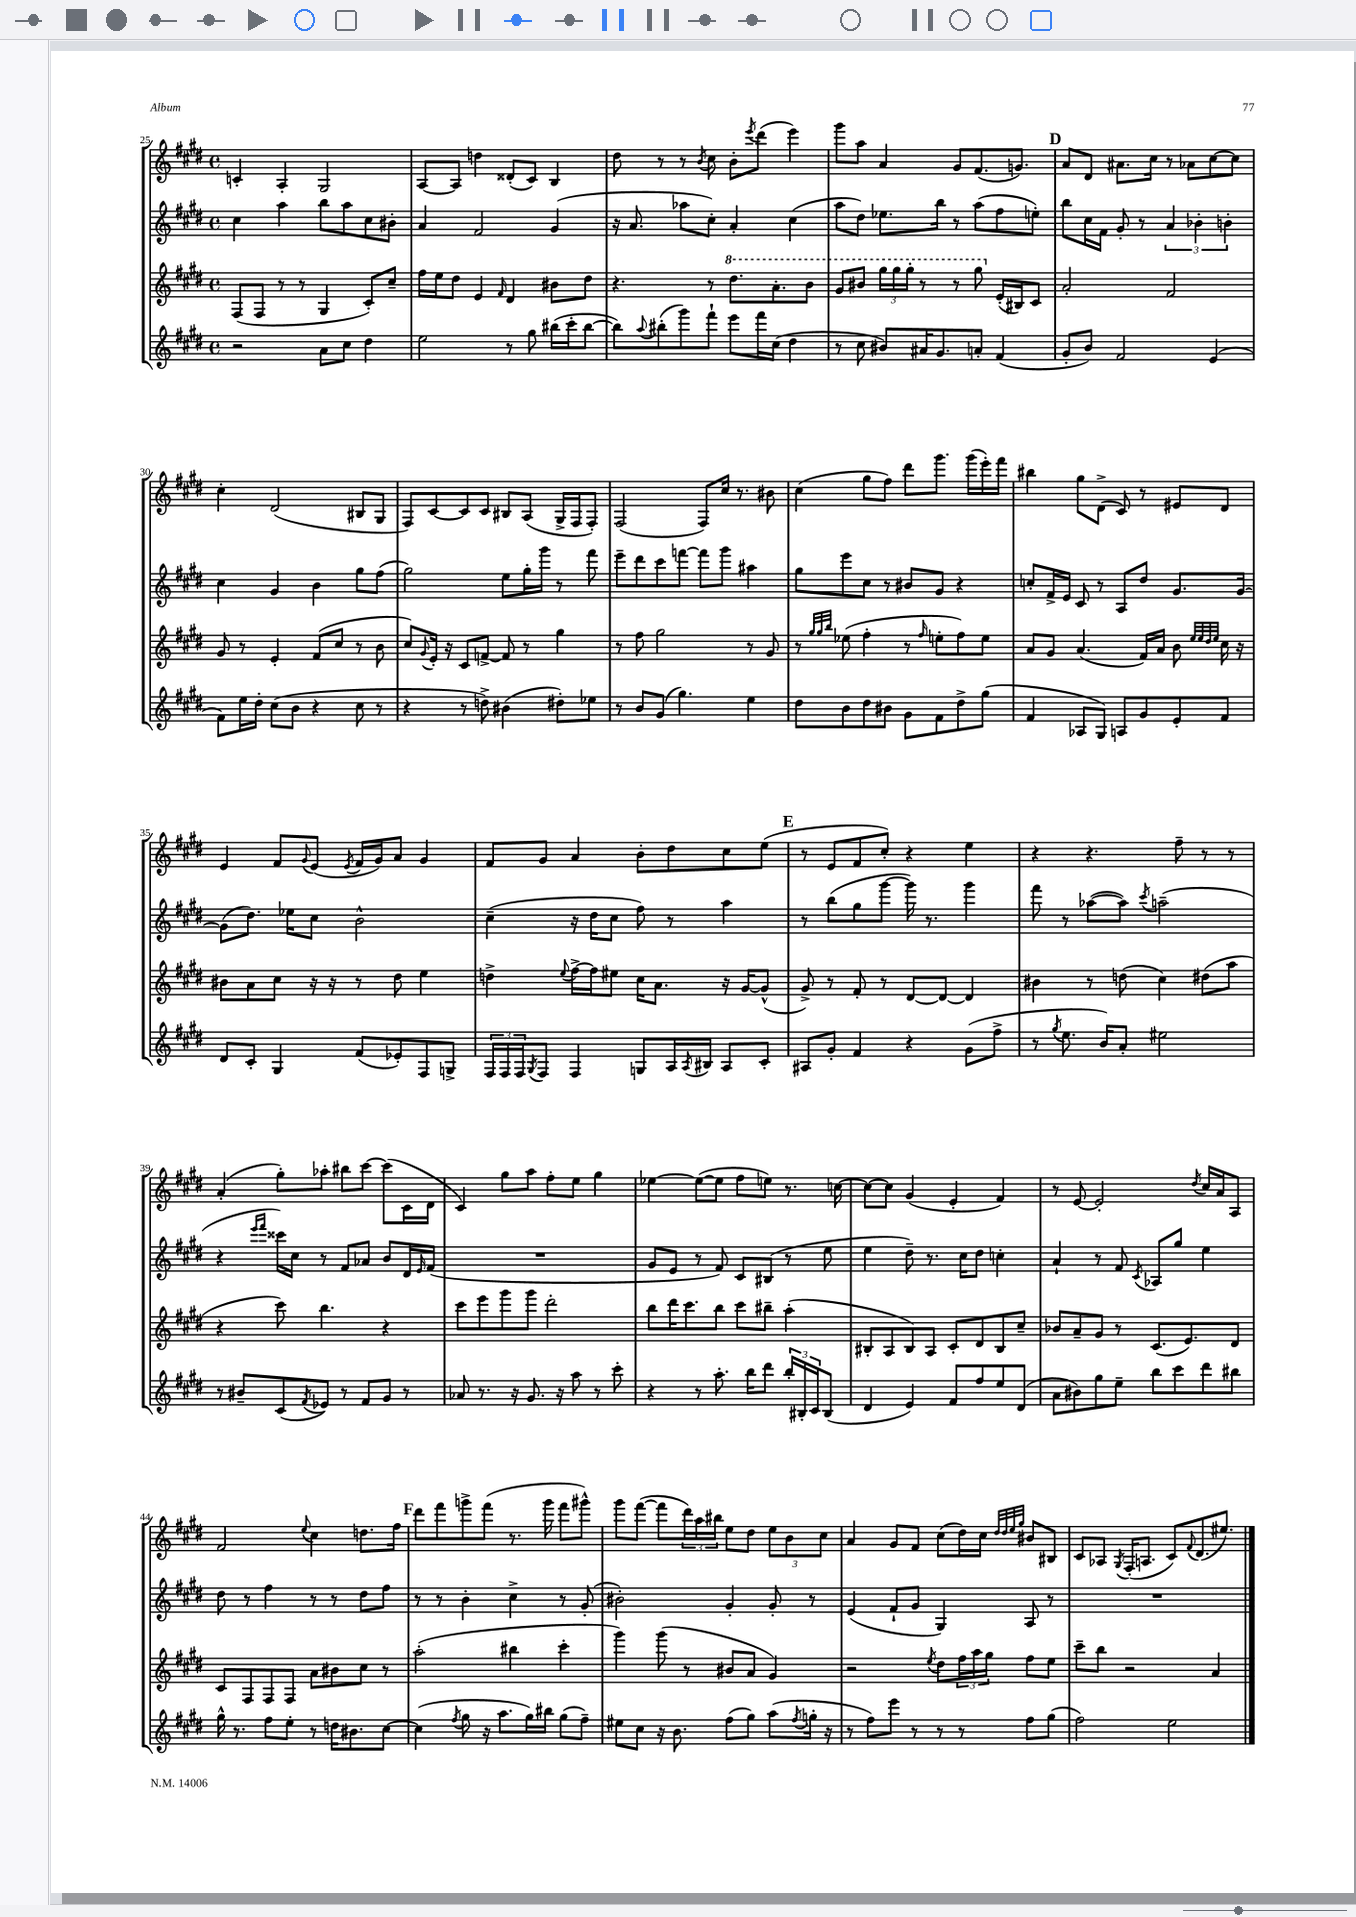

**kern	**kern	**kern	**kern
*part4	*part3	*part2	*part1
*staff4	*staff3	*staff2	*staff1
*clefG2	*clefG2	*clefG2	*clefG2
*k[f#c#g#d#]	*k[f#c#g#d#]	*k[f#c#g#d#]	*k[f#c#g#d#]
*M4/4	*M4/4	*M4/4	*M4/4
*met(c)	*met(c)	*met(c)	*met(c)
=25	=25	=25	=25
2r	(8F#/L	4cc#\	4cn'/
.	8F#/J	.	.
.	8r	4aa\	4A'/
.	8r	.	.
8a\L	4G#/	8bb\L	2G#/
8cc#\J	.	8aa\	.
4dd#\	8c#'/L)	8cc#\	.
.	8cc#~/J	8b#X'\J	.
=26	=26	=26	=26
2ee\	16ff#\LL	4a/	[8A/L
.	16ee\J	.	.
.	8dd#\J	.	8A/J]
.	4e/	2f#/	4ddn\
.	16qqf#/	.	.
8r	4d#/	.	(8d##X'/L
8gg#\	.	.	8c#/J)
(16bb#X\LL	8b#X\L	(4g#/	4B/
16ccc#'\J	.	.	.
[8bb#\J	8dd#\J	.	.
=27	=27	=27	=27
8bb#\L])	4.r	16r	8dd#\
.	.	8.a/	.
8qqaa/	.	.	.
(8bb#X'\	.	.	8r
8ggg#\)	.	8aa-X\L	8r
.	.	.	8qb/
8fff#`\J	8r	8cc#'\J)	8cc#\
*	*8va	*	*
8eee\L	8.ddd#\L	4a'/	8b'\L
.	.	.	8qeee/
16fff#\L	.	.	(8ddd#\J
(16cc#\JJ	8.aa'\	.	.
4dd#\	.	(4cc#\	4eee\)
.	8bb\J	.	.
=28	=28	=28	=28
8r	8gg#/L	8aa\L	8ggg#\L
8cc#\	8bb#X/J	8dd#\J)	8aa\J
8b#X/L)	24ggg#\LL	8.ee-X\L	4a/
.	24ggg#\	.	.
.	24ggg#'\JJ	.	.
16a#X/K	8r	.	.
8.g#/	.	16bb\Jk	.
.	8r	8r	8g#/L
8an'/J	8ggg#\	(8aa\L	(8.f#/
*	*X8va	*	*
(4f#/	(16e'/LL	8ff#\	.
.	16B#X/J)	.	8.gn/J)
.	8c#/J	8een'\J)	.
!!LO:REH:place=s1:t=D
=29	=29	=29	=29
8g#'/L	2a'/	8bb\L	8a/L
8b/J)	.	16cc#\L	8d#/J
.	.	16f#\JJ	.
2f#/	.	8g#'/	8.a#X\L
.	.	8r	.
.	.	.	16cc#\Jk
.	2f#/	6a/	8r
.	.	.	8a-X\L
.	.	6b-X'\	.
(4e/	.	.	[8cc#\
.	.	6bn'\	.
.	.	.	8cc#\J]
!!LO:LB:g=z
=30	=30	=30	=30
8f#\L)	8g#/	4cc#\	4cc#'\
16ee\L	8r	.	.
16dd#'\JJ	.	.	.
(8cc#\L	4e'/	4g#/	(2d#/
8b\J	.	.	.
4r	(8f#/L	4b\	.
.	8cc#/J	.	.
8cc#\	8r	8gg#\L	8B#X/L
8r	8b\	(8ff#\J	8G#/J
=31	=31	=31	=31
4r	8cc#/L)	2gg#\)	8F#/L)
.	8qqg#/	.	.
.	16e'/Jk	.	[8c#/
.	16r	.	.
8r	8c#/L	.	8c#/]
8ddn^\)	[8fn^/J	.	8c#/J
(4b#X\	8f/]	8ee\L	8B#X/L
.	8r	16gg#'\L	(8A/J
.	.	16ggg#\JJ	.
8dd#X'\L)	4gg#\	8r	16G#^/LL
.	.	.	16F#/J
8ee-X\J	.	8fff#\	8F#'/J)
=32	=32	=32	=32
8r	8r	8eee~\L	(2F#/
8b/L	8ff#\	8ddd#\	.
(8g#/J	2gg#\	8ccc#\	.
4.gg#\)	.	[8fffn\J	.
.	.	8fff\L]	8F#/L)
.	.	8ggg#\J	16cc#/Jk
.	.	.	8.r
4ee\	8r	4aa#X\	.
.	8g#/	.	8b#X\
=33	=33	=33	=33
8dd#\L	8r	8gg#\L	(4cc#\
.	32qqgg#/LLL	.	.
.	32qqgg#/	.	.
.	32qqbb/JJJ	.	.
8b\	(8ee-X\	8eee\	.
8dd#\	4ff#'\	8cc#\J	8gg#\L
8b#X\J	.	8r	8ff#\J)
8g#\L	8r	8b#X/L	8ddd#\L
.	16qqff#/	.	.
8f#\	8een'\L	8g#/J	8.ggg#\J
8dd#^\	8ff#\)	4r	.
.	.	.	(16ggg#\LL
(8gg#\J	8ee\J	.	16eee'\)
.	.	.	16fff#\JJ
=34	=34	=34	=34
4f#/	8a/L	8ccn'/L	4bb#X\
.	8g#/J	16f#^/L	.
.	.	16e/JJ	.
8A-X/L	(4.a/	8c#/	8gg#\L
8G#/J)	.	8r	(8d#^\J
8An/L	.	8A/L	8c#/)
8g#/	16f#/LL)	8dd#/J	8r
.	16a/JJ	.	.
8e'/	8b\	8.g#/L	8e#X/L
.	32qqee/LLL	.	.
.	32qqee/	.	.
.	32qqdd#/	.	.
.	32qqee/JJJ	.	.
8f#/J	16cc#\	.	8d#/J
.	16r	[16g#/Jk	.
!!LO:LB:g=z
=35	=35	=35	=35
8d#/L	8b#X\L	(8g#\L]	4e/
8c#'/J	8a\	8.dd#\J)	.
4G#/	8cc#\J	.	8f#/L
.	.	16ee-X\KL	.
.	.	.	8qqg#/
.	16r	8cc#\J	(8e/J
.	16r	.	.
.	.	.	8qe/
(8f#/L	8r	2b^^\	16f#/LL
.	.	.	16g#/J)
8e-X'/)	8dd#\	.	8a/J
8F#/	4ee\	.	4g#/
8Gn^/J	.	.	.
=36	=36	=36	=36
24F#/LL	4ddn^\	(4cc#~\	8f#/L
24F#/	.	.	.
24F#/J	.	.	.
8qG#/	.	.	.
8F#/J	.	.	8g#/J
.	8qqee/	.	.
4F#/	[16ff#^\LL	16r	4a/
.	16ff#\J]	16dd#\KL	.
.	8ee#X\J	8cc#\J	.
8Gn/L	16cc#\KL	8ff#\)	8b'\L
.	8.a\J	.	.
16A/L	.	8r	8dd#\
8qA/	.	.	.
16B#X/JJ	.	.	.
8A/L	16r	4aa\	8cc#\
.	[16g#/KL	.	.
8c#'/J	(8g#^^/J]	.	(8ee\J
!!LO:REH:place=s1:t=E
=37	=37	=37	=37
8A#X/L	8g#^/)	8r	8r
8g#'/J	8r	(8bb\L	8e/L
4f#/	8f#'/	8gg#\	8f#/
.	8r	[8ggg#\J	8cc#'/J)
4r	[8d#/L	16ggg#\])	4r
.	.	8.r	.
.	8d#/J_	.	.
(8g#\L	4d#/]	4ggg#\	4ee\
8ff#^\J	.	.	.
=38	=38	=38	=38
8r	4b#X\	8fff#\	4r
8qgg#/	.	.	.
8.ee\	.	8r	.
.	8r	([8aa-X\L	4.r
16b/KL)	.	.	.
8a'/J	(8ddn\	8aa-\J])	.
.	.	8qccc#/	.
2ee#X\	4cc#\)	(2aan~\	.
.	.	.	8ff#~\
.	(8dd#X\L	.	8r
.	8aa\J	.	8r
!!LO:LB:g=z
=39	=39	=39	=39
8r	4r	4r	(4a'/
8b#X~/L	.	.	.
.	.	16qqeee/LL	.
.	.	16qqfff#/JJ	.
(8c#/	8ccc#\)	16ccc##X\LL)	8gg#'\L)
.	.	16cc#\JJ	.
8qf#/	.	.	.
8e-X/J)	4.bb\	8r	8aa-X'\J
8r	.	8f#/L	8bb#X\L
8f#/L	.	8a-X/J	[8ccc#\J
8g#/J	4r	8b/L	(8ccc#\L]
8r	.	16d#/L	16c#\L
.	.	16qqe/	.
.	.	(16f#/JJ	16d#\JJ
=40	=40	=40	=40
8a-X/	8ccc#\L	1r	4c#/)
8.r	8eee\	.	.
.	8ggg#\	.	8gg#\L
16r	.	.	.
8.g#/	8ggg#\J	.	8aa\J
.	2ddd#'\	.	8ff#'\L
16r	.	.	.
8aa\	.	.	8ee\J
8r	.	.	4gg#\
8ccc#'\	.	.	.
=41	=41	=41	=41
4r	8bb\L	8g#/L	[4ee-X\
.	16ddd#\K	8e/J	.
.	8.ccc#\	.	.
8r	.	8r	(8ee-\L_
8.aa'\	8bb\J	8f#/)	8ee-\J]
.	8ccc#\L	8c#/L	8ff#\L
16bb\KL	.	.	.
8ddd#\J	8bb#X~\J	(8B#X/J	8een\J)
24bb'/LL	(4aa'\	8r	8.r
24B#X'/	.	.	.
24c#/J	.	.	.
(8B#/J	.	8ee\	.
.	.	.	[16ccn\
=42	=42	=42	=42
4d#/	8B#X'/L	4ee\	8cc\L_
.	8A/	.	8cc\J]
4e/)	8B#/)	8dd#~\)	(4g#/
.	8A/J	8.r	.
8f#/L	8c#'/L	.	4e'/
.	.	16cc#\KL	.
8ff#/	8d#/	8dd#\J	.
8ee/	8B#/	4ccn'\	4f#/)
(8d#/J	8cc#~/J	.	.
=43	=43	=43	=43
8a\L	8b-X/L	4a`/	8r
8b#X\)	8a~/	.	[8e/
8gg#\	8g#/J	8r	2e'/]
8ee~\J	8r	8f#/	.
.	.	8qc#/	.
8bb\L	(8.c#/L	8A-X/L	.
8ccc#\	.	8gg#/J	.
.	8.e/)	.	.
.	.	.	8qdd#/
8ddd#\	.	4ee\	16cc#/LL
.	.	.	16a/J
8bb#X\J	8d#/J	.	8A/J
!!LO:LB:g=z
=44	=44	=44	=44
16gg#^^\	8c#/L	8dd#\	2f#/
8.r	.	.	.
.	8F#/	8r	.
8ff#\L	8F#/	4ff#\	.
8ee'\J	8F#/J	.	.
.	.	.	8qqee/
8r	8a\L	8r	4cc#\
16ddn\KL	8b#X\	8r	.
8.b#X\	.	.	.
.	8cc#\J	8dd#\L	8.ddn\L
[8cc#\J	8r	8ff#\J	.
.	.	.	16ff#\Jk
!!LO:REH:place=s1:t=F
=45	=45	=45	=45
(4cc#\]	(2aa'\	8r	8ddd#\L
.	.	8r	8fff#\
8qff#/	.	.	.
8gg#\	.	4b'\	8gggn^\
16r	.	.	(8fff#\J
8.aa\L	.	.	.
.	4bb#X\	4cc#^\	8.r
16gg#\L)	.	.	.
16bb#X\JJ	.	.	16ggg\
(8gg#\L	4ccc#'\	8r	8fff#\L
8ff#~\J)	.	(8g#'/	8ggg#X^^\J)
=46	=46	=46	=46
8ee#X\L	4ggg#\)	2b#X'\)	8ggg#\L
8cc#\J	.	.	([8fff#\J
16r	(8ggg#\	.	8fff#\L]
8.b\	.	.	.
.	8r	.	24ddd#\L)
.	.	.	24aa\
.	.	.	24bb#X\JJ
(8ff#\L	8b#X/L	4g#'/	8ee\L
8gg#\J)	8a/J	.	8dd#\J
(8aa\L	4g#/)	8g#'/	12ee\L
.	.	.	12b\
8qff#/	.	.	.
16ggn'\Jk	.	8r	.
.	.	.	12cc#\J
16r	.	.	.
=47	=47	=47	=47
8r	2r	(4e/	4a/
8ff#\L)	.	.	.
8eee\J	.	8f#`/L	8g#/L
8r	.	8g#/J	8f#/J
.	8qee/	.	.
8r	8dd#\L	4G#/)	(8cc#\L
8r	24ff#\L	.	16dd#\L)
.	24aa\	.	.
.	.	.	16cc#\JJ
.	24gg#\JJ	.	.
.	.	.	32qqdd#/LLL
.	.	.	32qqdd#/
.	.	.	32qqee/
.	.	.	32qqgg#/JJJ
8ff#\L	8ff#\L	8A/	8b#X/L
(8gg#\J	8ee\J	8r	8B#X/J
=48	=48	=48	=48
2ff#\)	8ccc#~\L	1r	8c#/L
.	8bb\J	.	8A-X/J
.	.	.	8qG#/
.	2r	.	(16F#'/KL
.	.	.	8.An/J
2ee\	.	.	8c#/L)
.	.	.	8qqf#/
.	.	.	(8.d#/
.	4a/	.	.
.	.	.	8.ee#X/J)
==	==	==	==
*-	*-	*-	*-
